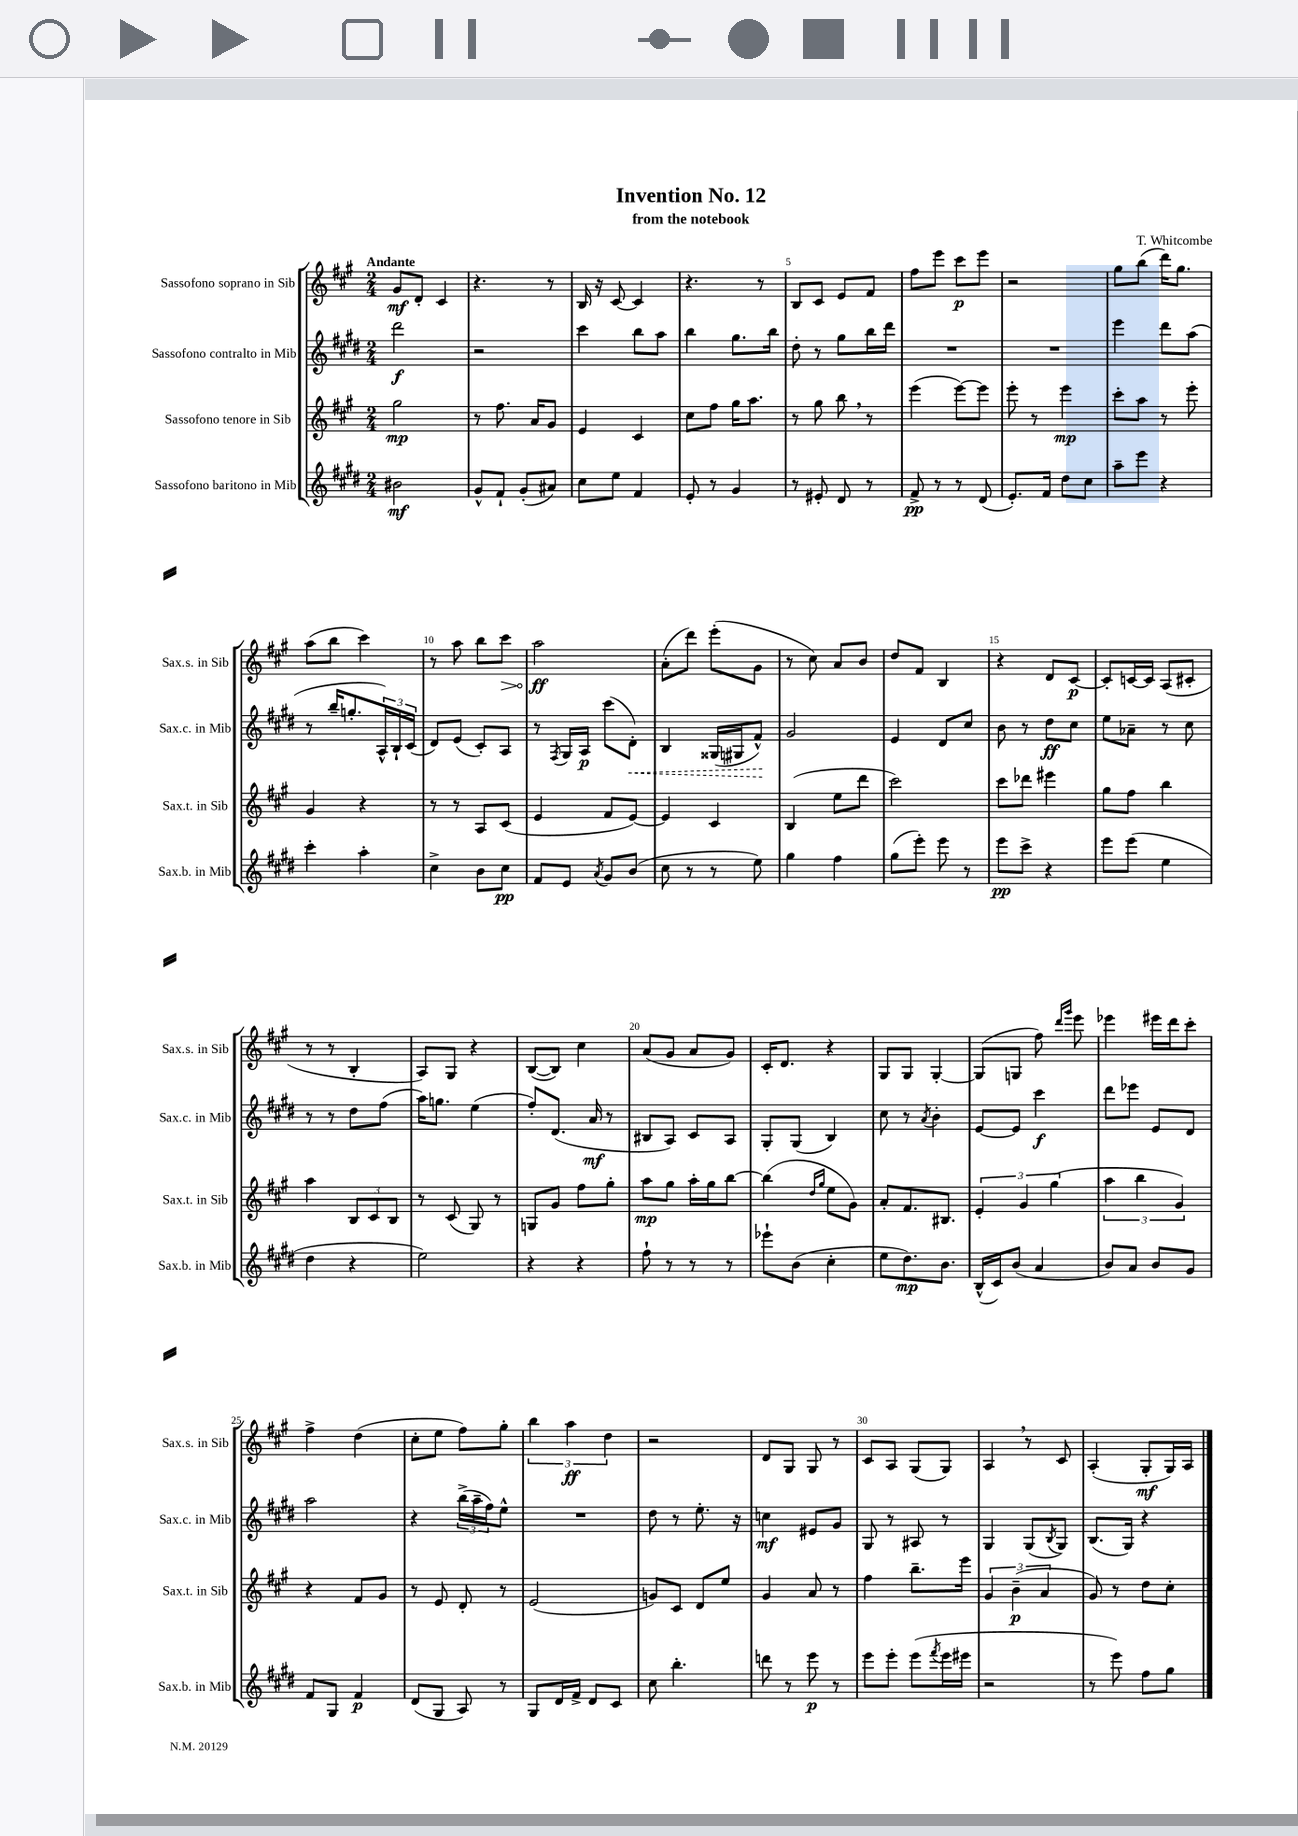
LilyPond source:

\header { title = "Invention No. 12" composer = "T. Whitcombe" subtitle = "from the notebook" }
<<
\new StaffGroup <<
\new Staff = "s0" \with { instrumentName = "Sassofono soprano in Sib" shortInstrumentName = "Sax.s. in Sib" } {
    \clef treble \key a \major \numericTimeSignature \time 2/4 \tempo "Andante"
    gis'8\mf d'8-. cis'4 |
    r4. r8 |
    b16 r16 cis'8~ cis'4 |
    r4. r8 |
    b8 cis'8 e'8 fis'8 |
    fis''8 e'''8 cis'''8\p e'''8 |
    r2 |
    gis''8 b''8( d'''16) gis''8. |
    a''8( b''8 cis'''4) |
    r8 a''8 b''8 \once \override Hairpin.circled-tip = ##t cis'''8\> |
    a''2\ff\! |
    a'8-.( d'''8) e'''8-.( gis'8 |
    r8 cis''8) a'8 b'8 |
    d''8 fis'8 b4 |
    r4 d'8 cis'8~\p |
    cis'8-. c'16~ c'16 a8( cis'8-. |
    r8 r8 b4-. |
    a8) gis8 r4 |
    b8~( b8) cis''4 |
    a'8( gis'8 a'8 gis'8) |
    cis'16-. d'8. r4 |
    gis8 gis8 gis4~-. |
    gis8( g8 fis''8) \grace { d'''16 gis'''16 } e'''8 |
    ees'''4 eis'''16 d'''16 cis'''8-. |
    fis''4-> d''4( |
    cis''8-. e''8 fis''8) gis''8-. |
    \tuplet 3/2 { b''4 a''4\ff d''4 } |
    r2 |
    d'8 gis8 gis8 r8 |
    cis'8 a8 gis8( gis8) |
    a4 \breathe r8 cis'8 |
    a4-.( gis8-.\mf gis16) a16 \bar "|." |
}
\new Staff = "s1" \with { instrumentName = "Sassofono contralto in Mib" shortInstrumentName = "Sax.c. in Mib" } {
    \clef treble \key e \major \numericTimeSignature \time 2/4
    dis'''2\f |
    r2 |
    cis'''4 b''8 a''8 |
    b''4 gis''8. b''16 |
    dis''8-. r8 gis''8 b''16 dis'''16 |
    R2 |
    R2 |
    e'''4 dis'''8 a''8( |
    r8 b''16-- g''8.-. \tuplet 3/2 { a16-^) b16-! cis'16( } |
    dis'8) e'8( cis'8-.) a8 |
    r8 \acciaccatura { fis8 } gis16 a16\p cis'''8( \once \override Hairpin.style = #'dashed-line dis'8-.\<) |
    b4 gisis16( gis16 fis'8-^\!) |
    gis'2 |
    e'4 dis'8 cis''8 |
    b'8 r8 dis''8\ff cis''8 |
    e''8 aes'8-- r8 cis''8 |
    r8 r8 dis''8 fis''8( |
    a''16) g''8. e''4( |
    fis''8-.) dis'8.( a'16\mf r8 |
    bis8 a8) cis'8 a8 |
    gis8-. gis8( b4) |
    cis''8 r8 \acciaccatura { a'8 } b'4-. |
    e'8~ e'8 cis'''4\f |
    dis'''8 ees'''8 e'8 dis'8 |
    a''2 |
    r4 \tuplet 3/2 { b''16->( a''16-- fis''16) } e''8-^ |
    R2 |
    dis''8 r8 e''8.-. r16 |
    c''4\mf eis'8 gis'8 |
    gis8 r8 ais8 r8 |
    gis4 gis8( \acciaccatura { b8 } gis8) |
    b8.( gis16) r4 \bar "|." |
}
\new Staff = "s2" \with { instrumentName = "Sassofono tenore in Sib" shortInstrumentName = "Sax.t. in Sib" } {
    \clef treble \key a \major \numericTimeSignature \time 2/4
    gis''2\mp |
    r8 fis''8. a'16 gis'8 |
    e'4 cis'4 |
    cis''8 fis''8 gis''16 a''8. |
    r8 gis''8 b''8 \breathe r8 |
    e'''4( e'''8~) e'''8 |
    e'''8-. r8 e'''4\mp |
    cis'''8-. a''8 r8 e'''8-. |
    gis'4 r4 |
    r8 r8 a8 cis'8( |
    e'4 fis'8 e'8~) |
    e'4 cis'4 |
    b4( e''8 d'''8 |
    cis'''2) |
    cis'''8 des'''8 eis'''4 |
    gis''8 fis''8 b''4 |
    a''4 \tuplet 3/2 { b8 cis'8 b8 } |
    r8 cis'8( gis8) r8 |
    g8 gis'8 fis''8 gis''8-. |
    a''8\mp gis''8 a''16-. gis''16 b''8~ |
    b''4( \grace { d''16 gis''16 } e''8 gis'8) |
    a'8-. fis'8. bis8. |
    \tuplet 3/2 { e'4-. gis'4 gis''4( } |
    \tuplet 3/2 { a''4 b''4 gis'4) } |
    r4 fis'8 gis'8 |
    r8 e'8 d'8-. r8 |
    e'2( |
    g'8) cis'8 d'8 e''8 |
    gis'4 a'8 r8 |
    fis''4 b''8.-- e'''16 |
    \tuplet 3/2 { gis'4 b'4--\p( a'4 } |
    gis'8) r8 d''8 cis''8-. \bar "|." |
}
\new Staff = "s3" \with { instrumentName = "Sassofono baritono in Mib" shortInstrumentName = "Sax.b. in Mib" } {
    \clef treble \key e \major \numericTimeSignature \time 2/4
    bis'2\mf |
    gis'8-^ fis'8-! gis'8-.( ais'8) |
    cis''8 e''8 fis'4 |
    e'8-. r8 gis'4 |
    r8 eis'8-. dis'8 r8 |
    fis'8->\pp r8 r8 dis'8( |
    e'8.-.) fis'16 dis''8 cis''8 |
    a''8-- e'''8 r4 |
    cis'''4-. a''4-. |
    cis''4-> b'8 cis''8\pp |
    fis'8 e'8 \acciaccatura { a'8 } gis'8 b'8( |
    cis''8 r8 r8 e''8) |
    gis''4 fis''4 |
    gis''8( e'''8-.) e'''8 r8 |
    e'''8\pp cis'''8-> r4 |
    e'''8 e'''8( e''4 |
    dis''4 r4 |
    e''2) |
    r4 r4 |
    fis''8-! r8 r8 r8 |
    ees'''8-! b'8( cis''4-. |
    e''8 dis''8.\mp) b'8. |
    b16-^( cis'16) b'8( a'4 |
    b'8) a'8 b'8 gis'8 |
    fis'8 gis8 fis'4\p |
    dis'8( gis8 a8) r8 |
    gis8 dis'16 fis'16-> dis'8 cis'8 |
    cis''8 b''4.-. |
    d'''8 r8 e'''8\p r8 |
    e'''8 e'''8-. e'''8( \acciaccatura { fis'''8 } e'''16 eis'''16 |
    r2 |
    r8 e'''8) fis''8 gis''8 \bar "|." |
}
>>
>>
\layout { \context { \Score \override BarNumber.break-visibility = ##(#f #t #t) barNumberVisibility = #(every-nth-bar-number-visible 5) } }
